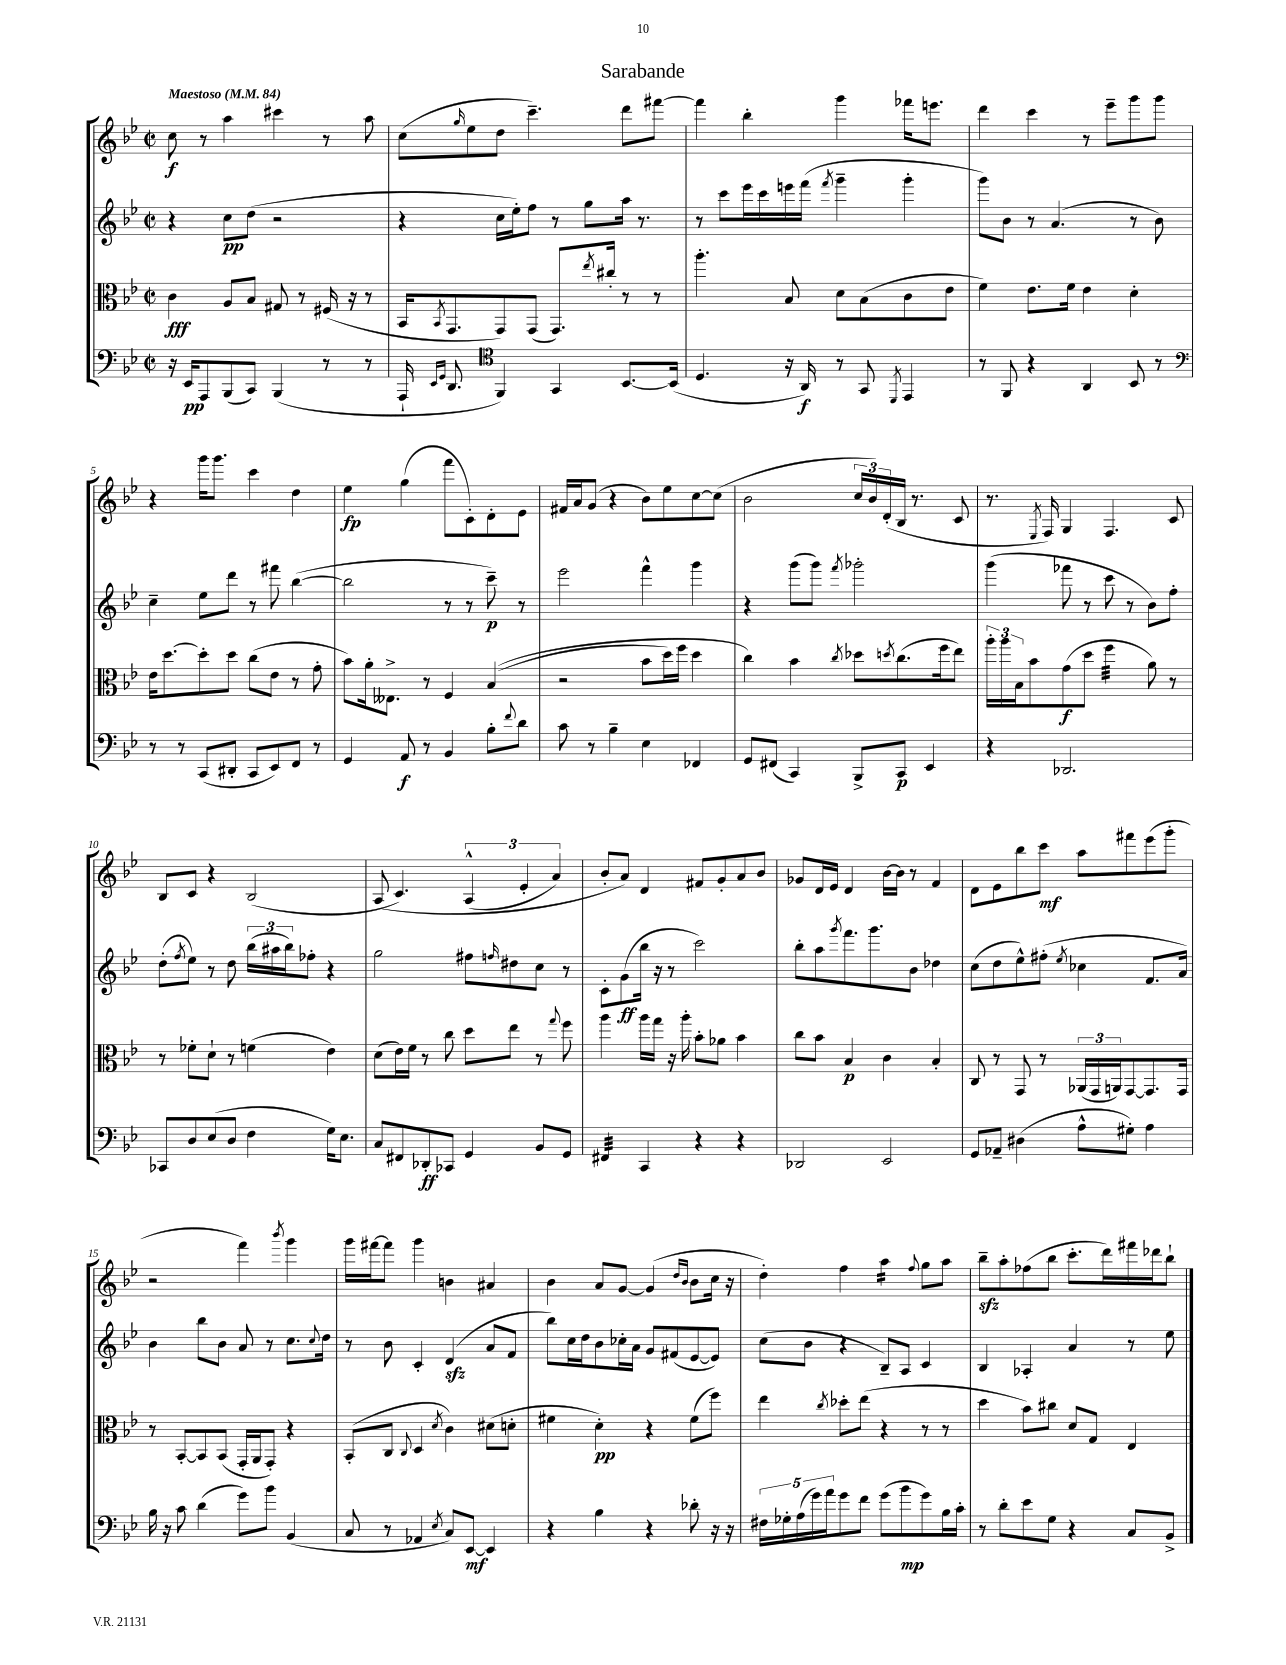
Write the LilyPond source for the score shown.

\header { title = "Sarabande" }
<<
\new StaffGroup <<
\new Staff = "s0" {
    \clef treble \key bes \major \defaultTimeSignature \time 2/2 \tempo "Maestoso" 4 = 84
    c''8\f r8 a''4 cis'''4 r8 a''8 |
    c''8( \grace { g''16 } ees''8 d''8 c'''4.--) d'''8 fis'''8~ |
    fis'''4 bes''4-. g'''4 fes'''16 e'''8. |
    d'''4 c'''4 r8 ees'''8-- g'''8 g'''8 |
    r4 g'''16 g'''8. c'''4 d''4 |
    ees''4\fp g''4( f'''8 c'8-.) d'8-. ees'8 |
    fis'16 a'16 g'8( r4 bes'8) ees''8 c''8~ c''8( |
    bes'2 \tuplet 3/2 { c''16 bes'16) d'16-.( } bes16 r8. c'8 |
    r8. \acciaccatura { ees8 } f16) g4 f4. c'8 |
    bes8 c'8 r4 bes2( |
    a8\( c'4.) \tuplet 3/2 { a4-^( ees'4-. a'4) } |
    bes'8-. a'8\) d'4 fis'8 g'8-. a'8 bes'8 |
    ges'8 d'16 ees'16 d'4 bes'16~ bes'16 r8 f'4 |
    d'8 ees'8 bes''8 c'''8\mf a''8 fis'''8 ees'''8( g'''8-. |
    r2 f'''4) \acciaccatura { bes'''8 } g'''4 |
    g'''16 fis'''16~ fis'''8 g'''4 b'4 ais'4 |
    bes'4 a'8 g'8~ g'4( \grace { d''16 bes'16 } bes'8 c''16 r16 |
    d''4-.) f''4 a''4:16 \appoggiatura { f''8 } g''8 a''8 |
    bes''8--\sfz a''8-. fes''8( bes''8 c'''8.-. d'''16) fis'''16 des'''16 bes''8-! \bar "|." |
}
\new Staff = "s1" {
    \clef treble \key bes \major \defaultTimeSignature \time 2/2
    r4 c''8\pp d''8( r2 |
    r4 c''16 ees''16-.) f''8 r8 g''8 a''16 r8. |
    r8 c'''8 ees'''16 c'''16 e'''16 f'''16( \acciaccatura { f'''8 } g'''4-- g'''4-. |
    g'''8) bes'8 r8 a'4.( r8 bes'8) |
    c''4-- ees''8 d'''8 r8 fis'''8 bes''4~( |
    bes''2 r8 r8 c'''8--\p) r8 |
    ees'''2 f'''4-^ g'''4 |
    r4 g'''8( g'''8) \acciaccatura { f'''8 } ges'''2-. |
    g'''4( fes'''8 r8 c'''8 r8 bes'8) f''8-. |
    d''8-.( \acciaccatura { f''8 } ees''8) r8 d''8 \tuplet 3/2 { bes''16( ais''16 bes''16) } fes''8-. r4 |
    g''2 fis''8 \grace { f''16 } dis''8 c''8 r8 |
    c'8-. g'8\ff( bes''16 r16 r8 c'''2) |
    bes''8-. a''8 \acciaccatura { g'''8 } f'''8. g'''8. bes'8 des''4 |
    c''8( d''8 ees''8-^) fis''8-.( \acciaccatura { ees''8 } ces''4 f'8. a'16) |
    bes'4 bes''8 bes'8 a'8 r8 c''8. \appoggiatura { c''8 } d''16 |
    r8 bes'8 c'4-. d'4\sfz( a'8 f'8 |
    bes''8) c''16 d''16 bes'8 ces''16-. a'16 g'8 fis'8( ees'8~ ees'8) |
    c''8( bes'8 r4 bes8--) a8 c'4 |
    bes4 aes4-. a'4 r8 ees''8 \bar "|." |
}
\new Staff = "s2" {
    \clef alto \key bes \major \defaultTimeSignature \time 2/2
    c'4\fff a8 bes8 gis8 r8 fis16( r16 r8 |
    bes,16 \acciaccatura { bes,8 } g,8. g,8) g,8( g,8.) \acciaccatura { ees''8 } cis''16-. r8 r8 |
    a''4.-. bes8 d'8 bes8( c'8 ees'8 |
    f'4) ees'8. f'16 ees'4 d'4-. |
    ees'16 d''8.~ d''8-. d''8 c''8( ees'8 r8 g'8-. |
    bes'8) a'16-. eeses8.-> r8 f4 bes4(\( |
    r2 bes'8 d''16) f''16 d''4 |
    c''4\) bes'4 \acciaccatura { c''8 } des''8 \acciaccatura { d''8 } c''8.( f''16 ees''8) |
    \tuplet 3/2 { a''16-. a''16 bes16 } bes'8 g'8\f( d''8 f''4:32 a'8) r8 |
    r8 fes'8-. d'8-! r8 f'4( ees'4) |
    d'8( ees'16) f'16 r8 c''8 d''8 ees''8 r8 \appoggiatura { g''8 } f''8 |
    a''4 a''16 g''16 r16 a''16-. bes'8-. aes'8 bes'4 |
    c''8 bes'8 bes4\p c'4 bes4-. |
    c8 r8 g,8 r8 \tuplet 3/2 { aes,16( g,16 a,16) } g,8~ g,8. g,16 |
    r8 bes,8~-. bes,8 bes,8( g,16-. a,16 g,8-.) r4 |
    bes,8-.( c8 \appoggiatura { c8 } d4 \acciaccatura { d'8 } c'4) dis'8( d'8-. |
    fis'4 d'4-.\pp) r4 fis'8( f''8) |
    ees''4 \acciaccatura { c''8 } des''8-. ees''8( r4 r8 r8 |
    d''4 bes'8) cis''8 d'8 g8 ees4 \bar "|." |
}
\new Staff = "s3" {
    \clef bass \key bes \major \defaultTimeSignature \time 2/2
    r16 ees,16\pp a,,8 bes,,8( c,8) bes,,4( r8 r8 |
    a,,16-! \grace { ees,16 g,16 } d,8. \clef tenor f,4) g,4 bes,8.~ bes,16( |
    d4. r16 a,16\f) r8 g,8 \acciaccatura { d,8 } ees,4 |
    r8 f,8 r4 a,4 bes,8 r8 |
    \clef bass r8 r8 c,8( dis,8-. c,8 ees,8) f,8 r8 |
    g,4 a,8\f r8 bes,4 bes8-. \appoggiatura { f'8 } d'8 |
    c'8 r8 bes4-- ees4 fes,4 |
    g,8 fis,8( c,4) bes,,8-> c,8\p ees,4 |
    r4 des,2. |
    ces,8 d8 ees8( d8 f4 g16) ees8. |
    c8 fis,8 des,8-.\ff ces,8 g,4 bes,8 g,8 |
    fis,4:32 c,4 r4 r4 |
    des,2 ees,2 |
    g,8 aes,8-- dis4( a8-^ gis8-.) a4 |
    bes16 r16 c'8 d'4( g'8) bes'8 bes,4( |
    c8 r8 aes,4 \acciaccatura { ees8 } c8) ees,8~\mf ees,4 |
    r4 bes4 r4 des'8-. r16 r16 |
    \tuplet 5/4 { fis16 ges16-. a16( g'16) a'16 } g'8 f'8 g'8( bes'8\mp g'8) bes16 c'16-. |
    r8 d'8-. ees'8 g8 r4 c8 bes,8-> \bar "|." |
}
>>
>>
